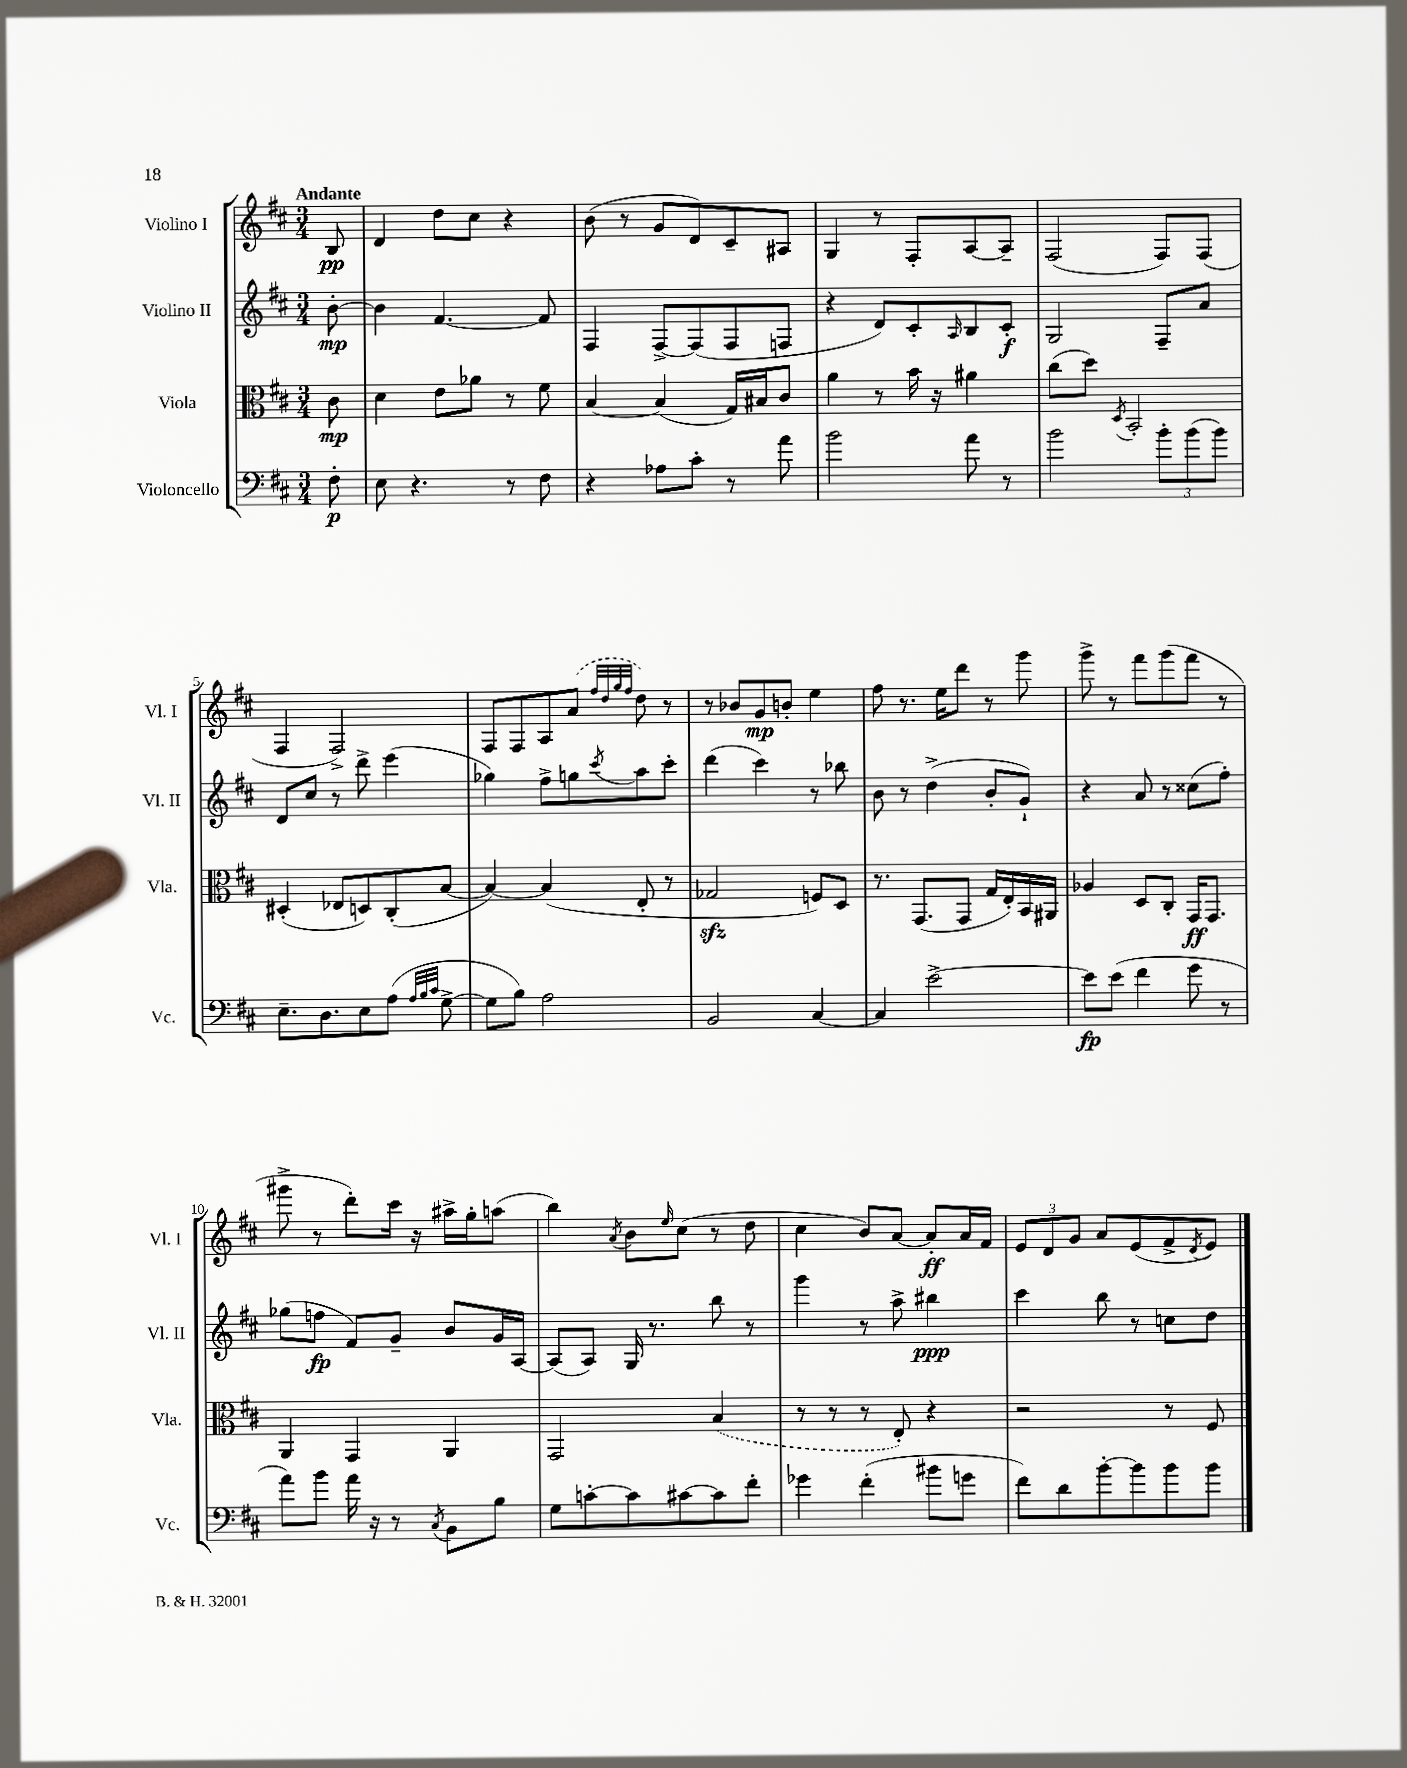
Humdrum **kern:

**kern	**kern	**kern	**kern
*staff4	*staff3	*staff2	*staff1
*clefF4	*clefC3	*clefG2	*clefG2
*k[f#c#]	*k[f#c#]	*k[f#c#]	*k[f#c#]
*M3/4	*M3/4	*M3/4	*M3/4
8F#'\	8c#\	[8b'\	8B/
=	=	=	=
8E\	4d\	4b\]	4d/
4.r	.	.	.
.	8e\L	[4.f#/	8dd\L
.	8a-\J	.	8cc#\J
8r	8r	.	4r
8F#\	8f#\	8f#/]	.
=	=	=	=
4r	[4B/	4F#/	(8b\
.	.	.	8r
8A-\L	(4B/]	[8F#^/L	8g/L
8c#'\J	.	(8F#/]	8d/)
8r	16G/LL)	8F#/	8c#~/
.	16B#/J	.	.
8a\	8c#/J	8F/J	8A#/J
=	=	=	=
2b\	4a\	4r	4G/
.	8r	8d/L)	8r
.	16b\	8c#'/	8F#'/L
.	16r	.	.
.	.	16qqA/	.
8a\	4a#\	8B/	[8A/
8r	.	8c#'/J	8A~/]J
=	=	=	=
2b\	(8cc#\L	2G/	(2F#/
.	8dd\J)	.	.
.	8qD/	.	.
.	2BB'/	.	.
12b'\L	.	8F#~/L	8F#/L)
(12b\	.	.	.
.	.	8a/J	(8F#/J
12b\J)	.	.	.
=	=	=	=
8.E~\L	(4D#'/	8d/L	4F#/
.	.	8cc#/J	.
8.D\	.	.	.
.	8E-/L	8r	2F#^/)
8E\	8D/)	8ddd^\	.
(8A\J	(8C#'/	(4eee\	.
32qqA/LLL	.	.	.
32qqB/	.	.	.
32qqc#/JJJ	.	.	.
[8G^\	[8B/J	.	.
=	=	=	=
8G\]L	4B/_)	4gg-\)	8F#/L
8B\J)	.	.	8F#/
2A\	(4B/]	8ff#^\L	8A/
.	.	8gg\	(8a/J
.	.	.	32qqff#/LLL
.	.	.	32qqdd/
.	.	.	32qqgg/
.	.	8qccc#/	32qqff#/JJJ
.	8E'/	8aa\	8dd\)
.	8r	8ccc#'\J	8r
=	=	=	=
2BB/	2G-/	(4ddd\	8r
.	.	.	8b-/L
.	.	4ccc#\)	8g/
.	.	.	8b'/J
[4C#/	8F/L)	8r	4ee\
.	8D/J	8bb-\	.
=	=	=	=
4C#/]	8.r	8b\	8ff#\
.	.	8r	8.r
.	(8.GG/L	.	.
[2e^\	.	(4dd^\	.
.	.	.	16ee\LK
.	8GG/J	.	8ddd\J
.	16G/LL	8b'/L	8r
.	16E'/)	.	.
.	16BB/	8g`/J)	8ggg\
.	16AA#/JJ	.	.
=	=	=	=
8e\]L	4A-/	4r	8ggg^\
(8e\J	.	.	8r
4f#\	8D/L	8a/	8fff#\L
.	8C#'/J	8r	(8ggg\
8g\	16GG/LK	(8cc##\L	8fff#\J
.	8.GG/J	.	.
8r	.	8ff#'\J)	8r
=	=	=	=
8a\L)	4AA/	(8gg-\L	8ggg#^\
8b\J	.	8ff\J	8r
16a\	4GG/	8f#/L)	8ddd'\L)
16r	.	.	.
8r	.	8g~/J	16ccc#\Jk
.	.	.	16r
8qC#/	.	.	.
8BB\L	4AA/	8b/L	16aa#^\LL
.	.	.	16gg'\J
8B\J	.	16g/L	(8aa\J
.	.	[16A/JJ	.
=	=	=	=
8G\L	2GG/	(8A/]L	4bb\)
[8c'\	.	8A/J)	.
.	.	.	8qa/
8c\]	.	16G/	8b\L
.	.	8.r	.
.	.	.	16qqee/
[8c#\	.	.	(8cc#\J
8c#\]	(4B/	8bb\	8r
8f#'\J	.	8r	8dd\
=	=	=	=
4g-\	8r	4ggg\	4cc#\
.	8r	.	.
(4f#'\	8r	8r	8b/L)
.	8E'/)	8aa^\	[8a/J
8b#\L	4r	4bb#\	8a'/]L
8g\J	.	.	16a/L
.	.	.	16f#/JJ
=	=	=	=
8f#\L)	2r	4ccc#\	12e/L
.	.	.	12d/
8d\	.	.	.
.	.	.	12g/J
[8b'\	.	8bb\	8a/L
8b\]	.	8r	(8e/
8b\	8r	8cc\L	8f#^/
.	.	.	8qd/
8b\J	8F#/	8dd\J	8e/J)
==	==	==	==
*-	*-	*-	*-
